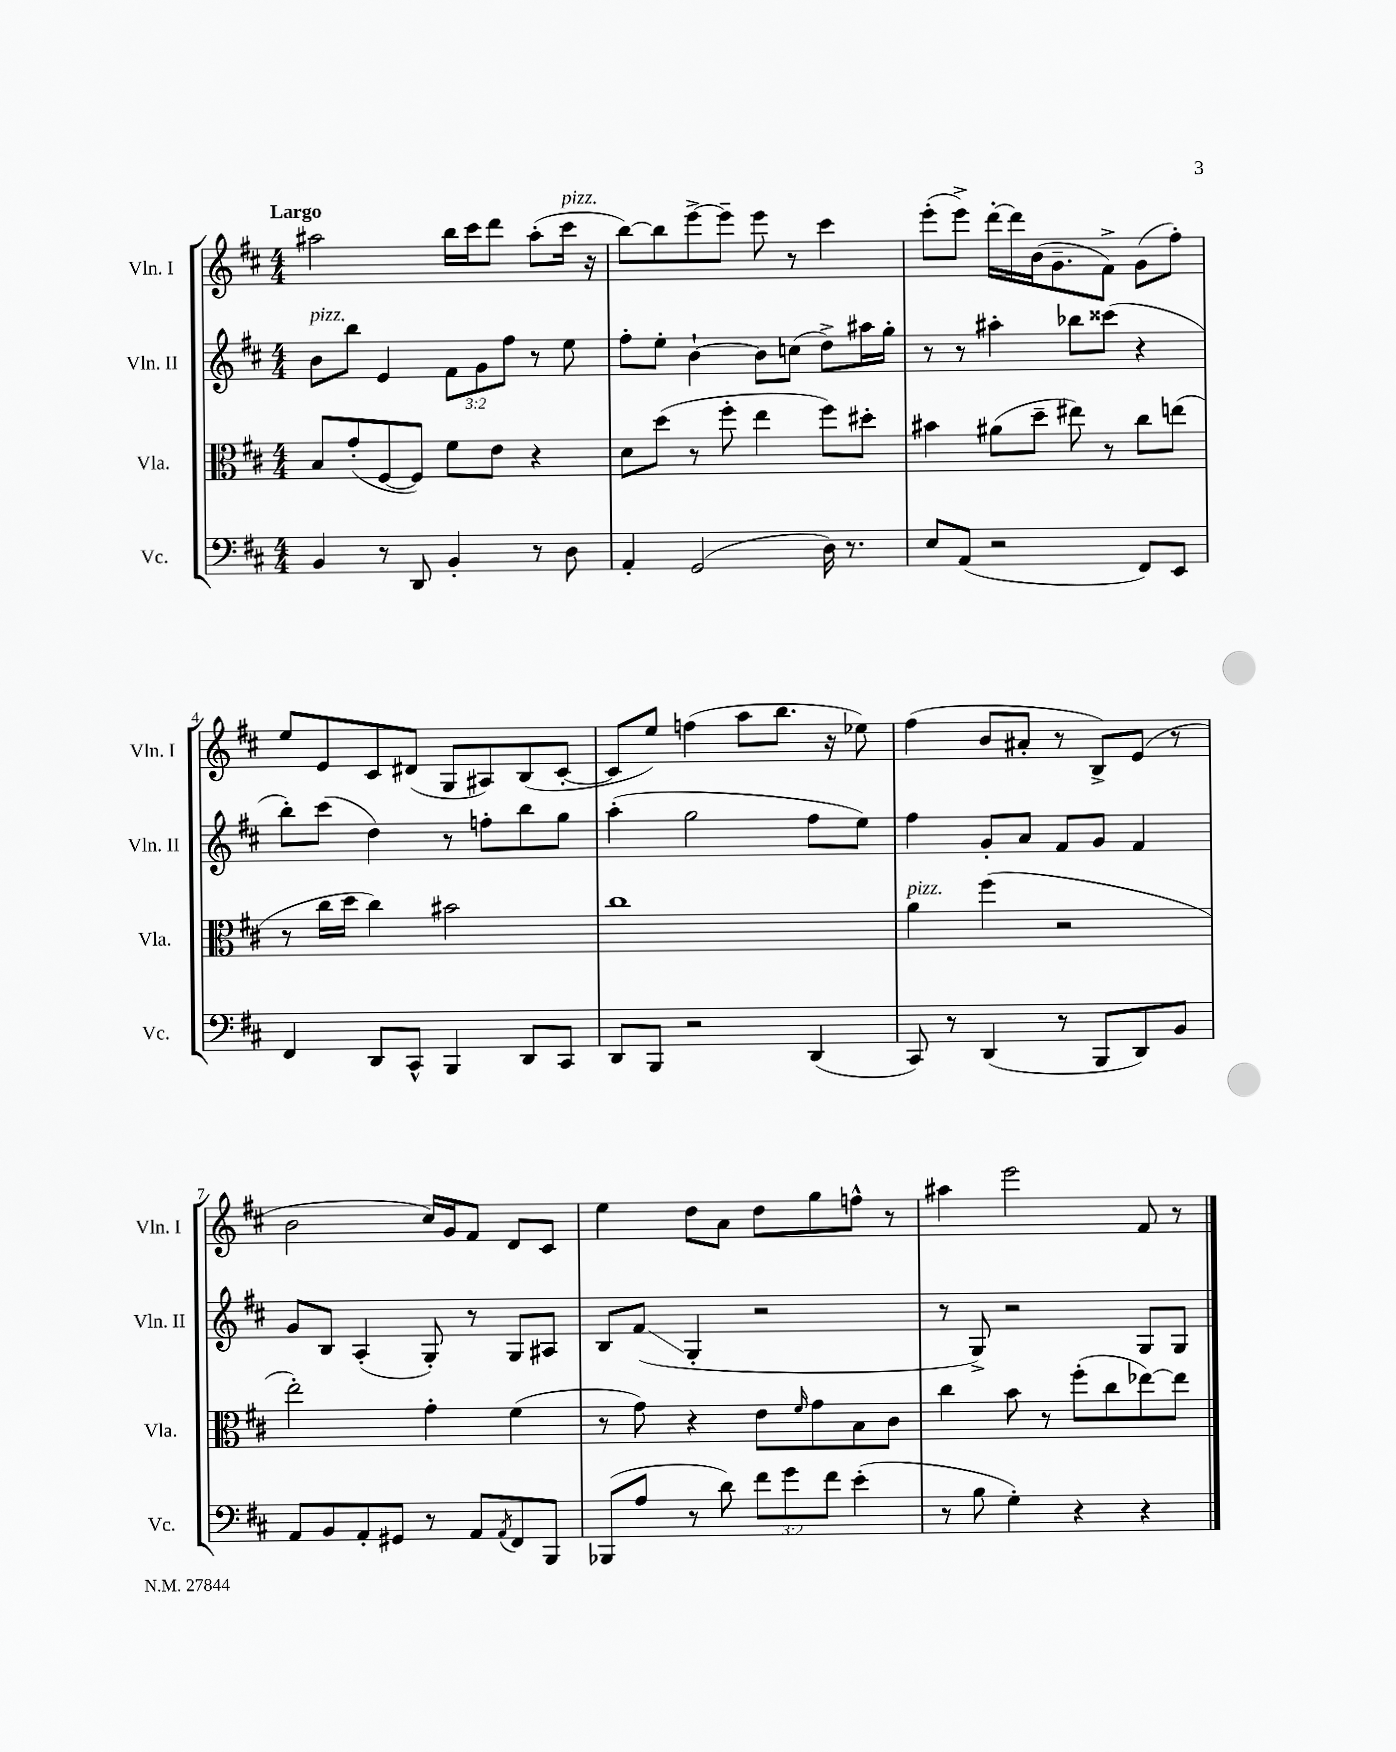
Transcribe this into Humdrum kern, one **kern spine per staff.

**kern	**kern	**kern	**kern
*staff4	*staff3	*staff2	*staff1
*clefF4	*clefC3	*clefG2	*clefG2
*k[f#c#]	*k[f#c#]	*k[f#c#]	*k[f#c#]
*M4/4	*M4/4	*M4/4	*M4/4
4BB	8B	8b	2aa#
.	(8g'	8bb	.
8r	[8F#	4e	.
8DD	8F#])	.	.
4BB'	8f#	12f#	16bb
.	.	.	16ccc#
.	.	12g	.
.	8e	.	8ddd
.	.	12ff#	.
8r	4r	8r	(8aa#'
8D	.	8ee	16ccc#
.	.	.	16r
=	=	=	=
4AA'	8d	8ff#'	[8bb)
.	(8dd	8ee'	8bb]
(2GG	8r	[4b`	[8eee^
.	8ff#'	.	8eee~]
.	4ee	8b]	8eee
.	.	(8cc	8r
16D)	8ff#)	8dd^)	4ccc#
8.r	.	.	.
.	8dd#'	16aa#	.
.	.	16gg'	.
=	=	=	=
8E	4b#	8r	(8eee'
(8AA	.	8r	8eee^)
2r	(8a#	4aa#'	[16ddd'
.	.	.	16ddd]
.	8dd~	.	(16b
.	.	.	8.g~
.	8ee#)	8bb-	.
.	8r	(8ccc##	8f#^)
8FF#)	8cc#	4r	(8g
8EE	(8ee	.	8ff#')
=	=	=	=
4FF#	8r	8bb')	8ee
.	16cc#	(8ccc#	8e
.	16dd	.	.
8DD	4cc#)	4dd)	8c#
8CC#^^	.	.	(8d#
4BBB	2b#	8r	8G
.	.	8ff'	8A#)
8DD	.	8bb	(8B
8CC#	.	8gg	[8c#'
=	=	=	=
8DD	1cc#	(4aa'	8c#]
8BBB	.	.	8ee)
2r	.	2gg	(4ff
.	.	.	8aa
.	.	.	8.bb
(4DD	.	8ff#	.
.	.	.	16r
.	.	8ee)	8ee-)
=	=	=	=
8CC#)	4a	4ff#	(4ff#
8r	.	.	.
(4DD	(4ff#	8g'	8b
.	.	8a	8a#'
8r	2r	8f#	8r
8BBB	.	8g	8B^)
8DD)	.	4f#	(8e
8BB	.	.	8r
=	=	=	=
8AA	2ee')	8g	2b
8BB	.	8B	.
8AA'	.	(4A'	.
8GG#	.	.	.
8r	4g'	8G')	16cc#)
.	.	.	16g
8AA	.	8r	8f#
8qAA	.	.	.
8FF#	(4f#	8G	8d
8BBB	.	8A#	8c#
=	=	=	=
(8BBB-	8r	8B	4ee
8A	8g)	(8f#	.
8r	4r	4G'	8dd
8d)	.	.	8a
12f#	8e	2r	8dd
12g	.	.	.
.	16qqf#	.	.
.	8g	.	8gg
12f#	.	.	.
(4e'	8B	.	8ff^^
.	8c#	.	8r
=	=	=	=
8r	4cc#	8r	4aa#
8B	.	8G^)	.
4G')	8b	2r	2eee
.	8r	.	.
4r	(8ff#'	.	.
.	8cc#	.	.
4r	[8ee-)	8G	8f#
.	8ee-]	8G	8r
==	==	==	==
*-	*-	*-	*-
